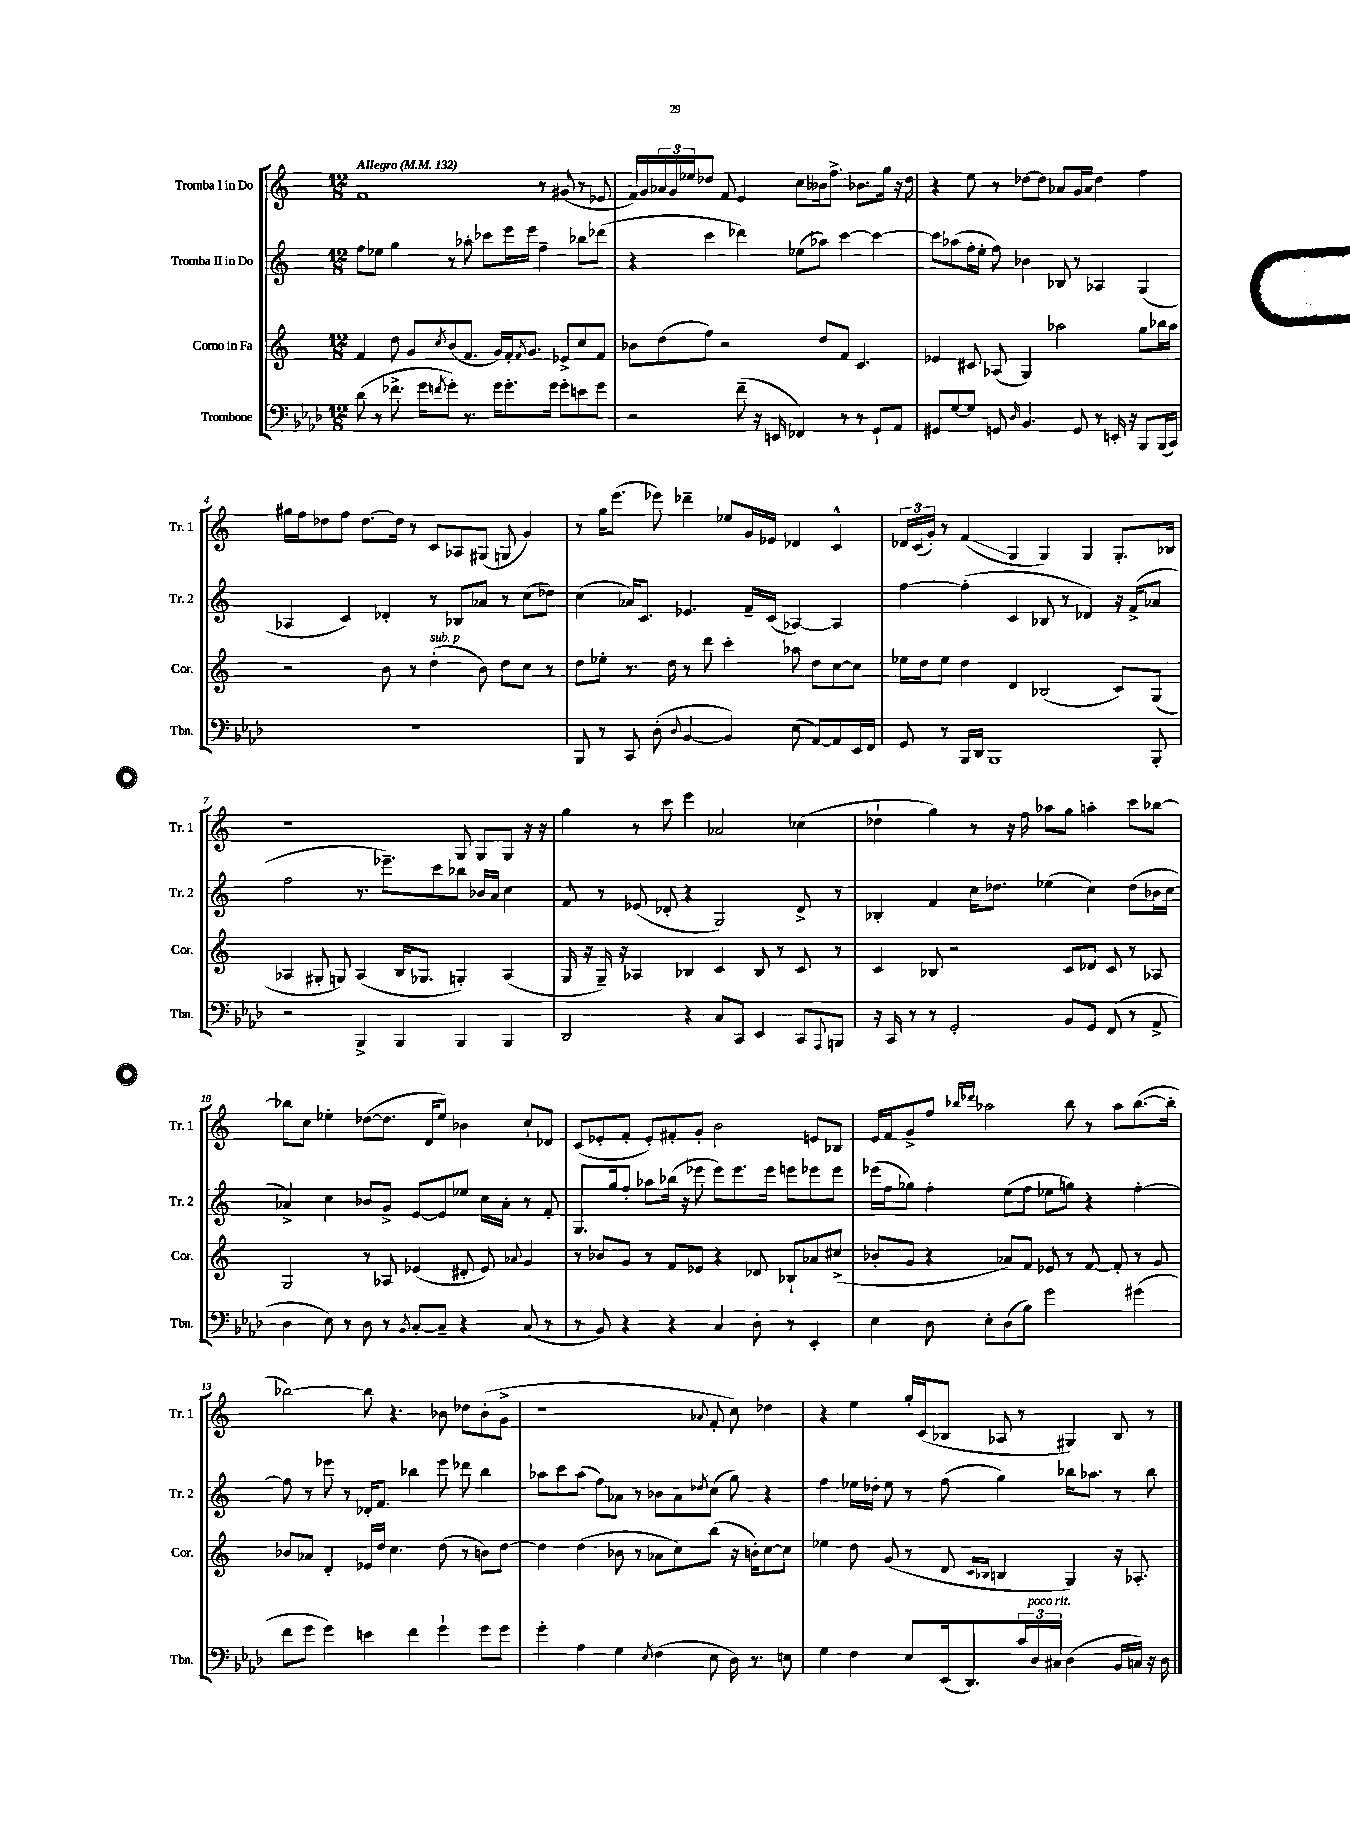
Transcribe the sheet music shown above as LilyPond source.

<<
\new StaffGroup <<
\new Staff = "s0" \with { instrumentName = "Tromba I in Do" shortInstrumentName = "Tr. 1" } {
    \clef treble \key c \major \numericTimeSignature \time 12/8 \tempo "Allegro" 4 = 132
    f'1 r8 gis'8( r8 ees'8 |
    f'16) g'16 \tuplet 3/2 { aes'16 g'16 ees''16 } des''8 f'8 e'4 c''8 beses'16 f''8.->\glissando bes'8. g''16 r16 des''16 |
    r4 e''8 r8 des''8~ des''8 aes'8 g'16 aes'16 des''4 f''4 |
    gis''16 f''16 des''8 f''8 des''8.~ des''16 r8 c'8 aes8 gis8( g8 g'4) |
    r8 g''16 e'''8.( ees'''8) des'''4-- ees''8 g'16 ees'16 des'4 c'4-^ |
    \tuplet 3/2 { des'16 c'16( g'16-.) } r8 f'4\glissando( g4 g4) g4 g8.-. bes16 |
    r1 g8 g8 g8 r16 r16 |
    g''4 r8 c'''8 e'''4 aes'2 ces''4( |
    des''4-! g''4) r8 r16 f''16 aes''8 g''8 a''4-. c'''8 bes''8~ |
    bes''8 c''8 ees''4-. des''8~( des''8. d'16 ees''8) bes'4 c''8-! des'8 |
    c'8( ees'8-. f'8-. ees'8-.) fis'8-. g'8-. b'2 e'8 bes8 |
    e'16 f'16 g'8-> f''8 \grace { bes''16 des'''16 } aes''2 bes''8 r8 aes''8 bes''8.~( bes''16-. |
    bes''2~) bes''8 r4. bes'8 des''8 bes'8-.( g'8-> |
    r1 \appoggiatura { aes'8 } f'8-. c''8) des''4 |
    r4 e''4 g''16-. c'16( bes8 aes8 r8 gis4) bes8 r8 \bar "|." |
}
\new Staff = "s1" \with { instrumentName = "Tromba II in Do" shortInstrumentName = "Tr. 2" } {
    \clef treble \key c \major \numericTimeSignature \time 12/8
    f''8 ees''8 g''4 r8 aes''8-. ces'''8 e'''16 e'''16 f''4-- bes''8 des'''8( |
    r4 c'''4 des'''4) ees''8( aes''8) c'''4~ c'''4~ |
    c'''8 aes''8( f''16-. e''16-. f''8) bes'4 bes8 r8 aes4 g4( |
    aes4 c'4) des'4-. r8 bes8 aes'8 r8 c''8( des''8) |
    c''4( aes'16) c'8. ees'4. f'16-- c'16( aes4~) aes4 |
    f''4~ f''4-.( c'4 bes8 r8 des'4) r16 f'16->( aes'8 |
    f''2 r8. ees'''8.--) c'''8 bes''8 bes'16 a'16 c''4 |
    f'8 r8 ees'8( des'8-. r4 g2) des'8-> r8 |
    bes4-. f'4 c''16 des''8. ees''4( c''4) des''8( bes'16 c''16 |
    aes'4->) c''4 bes'8 g'8-> e'8~ e'8 ees''8 c''16 aes'16-. r8 f'8-. |
    g8. g''16 f''8-. aes''8 bes''16( r16 ees'''8 ees'''8) ees'''8. ees'''16 e'''8 ees'''8 ees'''8 |
    ees'''16( f''16 ges''8) f''4-. e''8( f''8 ees''8 g''8) r4 f''4~-. |
    f''8 r8 ees'''8 r8 des'16-. f'8. bes''4 ees'''8 des'''8 bes''4 |
    aes''8 c'''8 aes''8( f''8\glissando) aes'8 r8 bes'8 aes'8 \acciaccatura { des''8 } c''8( g''8) r4 |
    f''4 ees''16 des''16-. ees''8 r8 f''8( g''4) bes''16 aes''8. r8 bes''8 \bar "|." |
}
\new Staff = "s2" \with { instrumentName = "Corno in Fa" shortInstrumentName = "Cor." } {
    \clef treble \key c \major \numericTimeSignature \time 12/8
    f'4 d''8 g'8 \acciaccatura { c''8 } b'8( f'8. g'16) f'16-. \acciaccatura { f'8 } g'8. ees'8-> c''8 f'8 |
    bes'8 d''8( f''8) r2 d''8 f'8 c'4. |
    ees'4 cis'8 aes8( g4) aes''2 g''8 bes''16 aes''16 |
    r2 b'8 r8 d''4-.^\markup { \italic "sub. p" }( b'8) d''8 c''8 r8 |
    d''8 ees''8-. r8. d''16 r8 d'''8 c'''4-. aes''8 d''8 c''8~ c''8 |
    ees''16 d''16 ees''8 d''4 d'4 bes2( c'8) g8( |
    aes4 gis8-. g8) aes4( b16 ges8. g4-.) aes4( |
    g16 r16 g16--) r16 aes4 bes4 c'4 bes8 r8 c'8 r8 |
    c'4 bes8 r2 c'8 des'8 c'8 r8 aes8 |
    g2 r8 aes8 ees'4( dis'8-. ees'8) \appoggiatura { aes'8 } g'4 |
    r8 bes'8 g'8 r8 f'8 ees'8 r4 des'8 bes8-! aes'8 cis''8->( |
    bes'8-. g'8 r4 aes'8) f'8 ees'8 r8 f'8~ f'8-. r8 g'8 |
    bes'8 aes'8 d'4-. ees'16 d''16 c''4. d''8( r8 b'8) d''8~ |
    d''4 d''4( bes'8 r8 aes'8 c''8) b''8( r16 b'16-.) c''8~ c''8 |
    ees''4 d''8 g'8( r8 d'8 \grace { c'16 bes16 } b4 g4) r16 aes8.-. \bar "|." |
}
\new Staff = "s3" \with { instrumentName = "Trombone" shortInstrumentName = "Tbn." } {
    \clef bass \key aes \major \numericTimeSignature \time 12/8
    des'8( r8 fes'8.-> g'16 \acciaccatura { f'8 } g'8-.) r8. g'16 g'8.-. g'16 g'8-. e'8 g'8 |
    r2 f'8--( r16 e,16 fes,4) r8 r8 g,8-! aes,8 |
    gis,8 g8~ g8 g,8 \grace { des16 } bes,4. g,8 r8 e,16-. r16 bes,,8 bes,,16( c,16) |
    R1. |
    bes,,8 r8 c,8 des8-.( \appoggiatura { des8 } bes,4~ bes,4) ees8( aes,8~) aes,8 ees,16 f,16 |
    g,8 r8 bes,,16 des,16 bes,,1 bes,,8-. |
    r2 bes,,4-> bes,,4 bes,,4 bes,,4 |
    des,2 r4 c8 c,8 ees,4 c,8 \appoggiatura { aes,,8 } b,,8 |
    r16 c,16 r8 r8 g,2-. bes,8 g,8 f,8( r8 aes,8-> |
    des4 ees8) r8 des8 r8 \acciaccatura { bes,8 } c8~-. c8-- r4 c8( r8 |
    r8 bes,8) r4 r4 c4 des8-. r8 ees,4-. |
    ees4 des8 ees8-. des8( bes8) g'2 gis'4( |
    f'8 g'8 g'4) e'4 f'4 g'4-! g'8 g'8 |
    g'4-. aes4 g4 \acciaccatura { ees8 } f4( ees8 des16) r8. e8 |
    g4 f4 ees8 ees,16( des,8.) \tuplet 3/2 { c'16 des16^\markup { \italic "poco rit." } cis16 } des4( bes,16 c16) r16 des16 \bar "|." |
}
>>
>>
